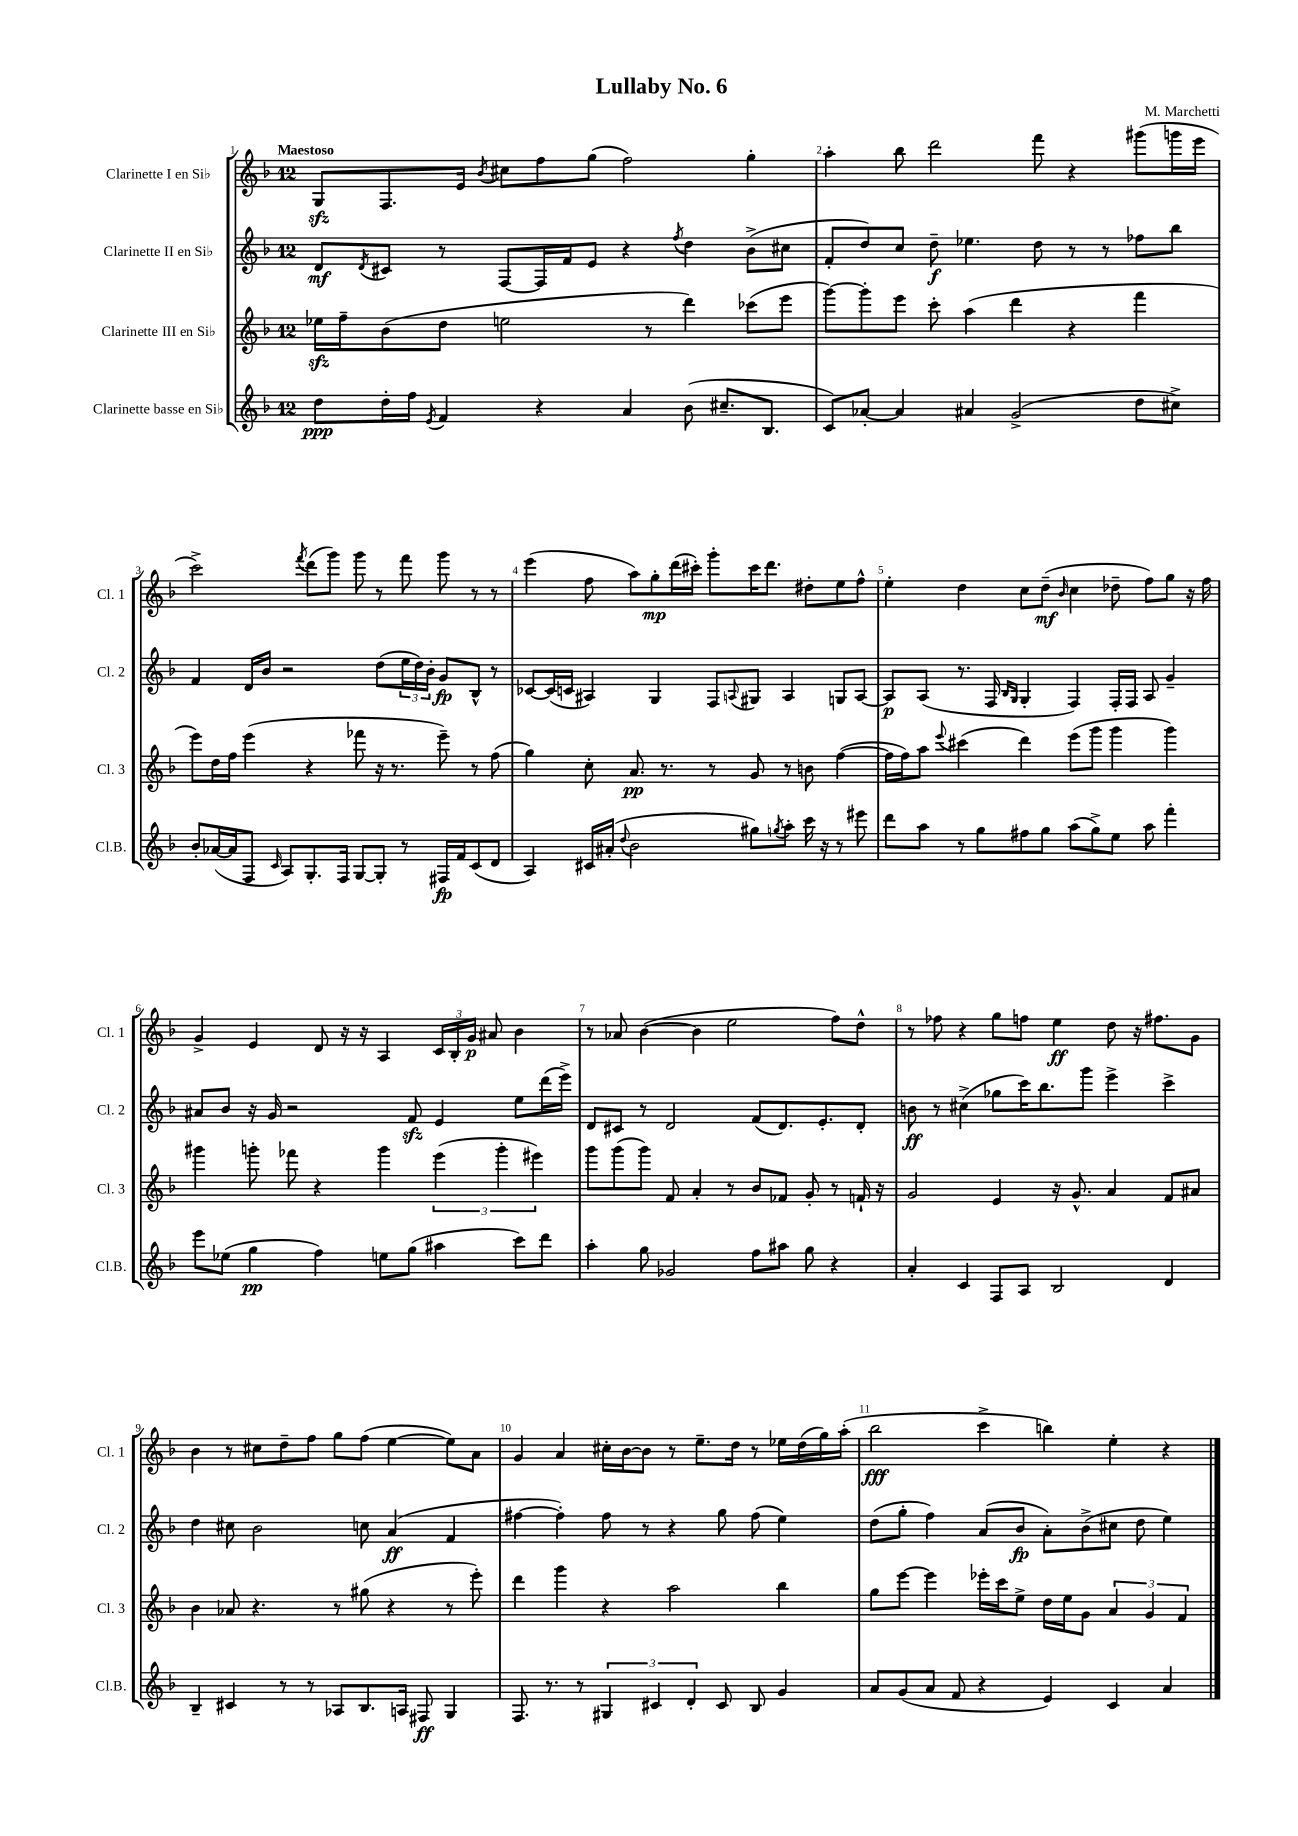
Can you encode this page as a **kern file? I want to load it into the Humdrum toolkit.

**kern	**dynam	**kern	**dynam	**kern	**dynam	**kern	**dynam
*part4	*part4	*part3	*part3	*part2	*part2	*part1	*part1
*staff4	*staff4	*staff3	*staff3	*staff2	*staff2	*staff1	*staff1
*I"Clarinette basse en Si♭	*	*I"Clarinette III en Si♭	*	*I"Clarinette II en Si♭	*	*I"Clarinette I en Si♭	*
*I'Cl.B.	*	*I'Cl. 3	*	*I'Cl. 2	*	*I'Cl. 1	*
*clefG2	*	*clefG2	*	*clefG2	*	*clefG2	*
*k[b-]	*	*k[b-]	*	*k[b-]	*	*k[b-]	*
*M12/8	*	*M12/8	*	*M12/8	*	*M12/8	*
=1	=1	=1	=1	=1	=1	=1	=1
!	!	!	!	!	!	!LO:TX:a:B:t=Maestoso	!
8dd\L	ppp	16ee-Xzz\LL	.	8d/L	mf	8Gzz/L	.
.	.	16ff~\J	.	.	.	.	.
.	.	.	.	8qd/	.	.	.
16dd'\L	.	(8b-\	.	8c#X/J	.	8.F/	.
16ff\JJ	.	.	.	.	.	.	.
8qe/	.	.	.	.	.	.	.
4f/	.	8dd\J	.	8r	.	.	.
.	.	.	.	.	.	16e/Jk	.
.	.	.	.	.	.	8qb-/	.
.	.	2een\	.	[8F/L	.	8cc#X\L	.
4r	.	.	.	16F/L]	.	8ff\	.
.	.	.	.	16f/J	.	.	.
.	.	.	.	8e/J	.	(8gg\J	.
4a/	.	.	.	4r	.	2ff\)	.
.	.	8r	.	.	.	.	.
.	.	.	.	8qff/	.	.	.
(8b-\	.	4ddd\)	.	4dd\	.	.	.
8.cc#X~/L	.	.	.	.	.	.	.
.	.	(8ccc-X\L	.	(8b-^\L	.	4gg'\	.
8.B-/J	.	.	.	.	.	.	.
.	.	8eee\J	.	8cc#X\J	.	.	.
=2	=2	=2	=2	=2	=2	=2	=2
8c/L)	.	[8ggg\L)	.	8f'/L	.	4aa'\	.
[8a-X'/J	.	8ggg'\]	.	8dd/)	.	.	.
4a-/]	.	8eee\J	.	8cc/J	.	8bb-\	.
.	.	8ccc'\	.	8dd~\	f	2ddd\	.
4a#X/	.	(4aa\	.	4.ee-X\	.	.	.
(2g^/	.	4ddd\	.	.	.	.	.
.	.	.	.	8dd\	.	8fff\	.
.	.	4r	.	8r	.	4r	.
.	.	.	.	8r	.	.	.
8dd\L	.	4fff\	.	8ff-X\L	.	(8ggg#X\L	.
8cc#X^\J)	.	.	.	8bb-\J	.	16gggn\L	.
.	.	.	.	.	.	16eee\JJ	.
!!LO:LB:g=z
=3	=3	=3	=3	=3	=3	=3	=3
8b-'/L	.	8eee\L)	.	4f/	.	2ccc^\)	.
([16a-X/L	.	16dd\L	.	.	.	.	.
16a-/J]	.	16ff\JJ	.	.	.	.	.
8F/J	.	(4eee\	.	16d/LL	.	.	.
.	.	.	.	16b-/JJ	.	.	.
16qqc/	.	.	.	.	.	.	.
8A/L)	.	.	.	2r	.	.	.
.	.	.	.	.	.	8qfff/	.
8.G'/	.	4r	.	.	.	(8ddd\L	.
.	.	.	.	.	.	8ggg\J)	.
16F/Jk	.	.	.	.	.	.	.
[8G/L	.	8fff-X\	.	.	.	8ggg\	.
8G'/J]	.	16r	.	(8dd\L	.	8r	.
.	.	8.r	.	.	.	.	.
8r	.	.	.	24ee\L	.	8fff\	.
.	.	.	.	24dd\)	.	.	.
.	.	.	.	24b-'\JJ	.	.	.
16F#X/LL	fp	8eee~\)	.	8g/L	fp	8ggg\	.
16f/J	.	.	.	.	.	.	.
(8c/	.	8r	.	8B-^^/J	.	8r	.
8d/J	.	(8ff\	.	8r	.	8r	.
=4	=4	=4	=4	=4	=4	=4	=4
4A/)	.	4gg\)	.	[8c-X/L	.	(4eee\	.
.	.	.	.	(16c-/L]	.	.	.
.	.	.	.	16cn/JJ	.	.	.
16c#X/LL	.	8cc'\	.	4A#X/)	.	8ff\	.
(16a#X'/JJ	.	.	.	.	.	.	.
8qqdd/	.	.	.	.	.	.	.
2b-\	.	8.a/	pp	.	.	8aa\L)	.
.	.	.	.	4G/	.	8gg'\	mp
.	.	8.r	.	.	.	.	.
.	.	.	.	.	.	(16ddd\L	.
.	.	.	.	.	.	16ccc#X'\JJ)	.
.	.	8r	.	8F/L	.	8ggg'\L	.
.	.	.	.	8qqAn/	.	.	.
8gg#X\L)	.	8g/	.	8G#X/J	.	16ccc#\K	.
.	.	.	.	.	.	8.ddd\J	.
8qggn/	.	.	.	.	.	.	.
8aa'\J	.	8r	.	4A/	.	.	.
16ccc\	.	8bn\	.	.	.	8dd#X'\L	.
16r	.	.	.	.	.	.	.
8r	.	([4ff\	.	8Gn/L	.	8ee\	.
8eee#X\	.	.	.	[8A/J	.	8ff^^\J	.
=5	=5	=5	=5	=5	=5	=5	=5
8ddd\L	.	16ff\LL]	.	8A/L]	p	4ee'\	.
.	.	16ff\J)	.	.	.	.	.
8aa\J	.	8aa\J	.	(8A/J	.	.	.
.	.	8qqeee/	.	.	.	.	.
8r	.	(4ccc#X\	.	8.r	.	4dd\	.
8gg\L	.	.	.	.	.	.	.
.	.	.	.	16F/	.	.	.
.	.	.	.	16qqB-/LL	.	.	.
.	.	.	.	16qqG/JJ	.	.	.
8ff#X\	.	4ddd\)	.	4G'/	.	8cc\L	.
8gg\J	.	.	.	.	.	(8dd~\J	mf
.	.	.	.	.	.	16qqb-/	.
(8aa\L	.	(8eee\L	.	4F/)	.	4cc\	.
8gg^\)	.	8ggg\J	.	.	.	.	.
8ee\J	.	4ggg\	.	16F'/LL	.	8dd-X~\	.
.	.	.	.	16F/JJ	.	.	.
8aa\	.	.	.	8A/	.	8ff\L)	.
4fff'\	.	4ggg\)	.	4g~/	.	8gg\J	.
.	.	.	.	.	.	16r	.
.	.	.	.	.	.	16ff\	.
!!LO:LB:g=z
=6	=6	=6	=6	=6	=6	=6	=6
8eee\L	.	4ggg#X\	.	8a#X/L	.	4g^/	.
(8ee-X\J	.	.	.	8b-/J	.	.	.
4gg\	pp	8gggn'\	.	16r	.	4e/	.
.	.	.	.	16g/	.	.	.
.	.	8fff-X\	.	2r	.	.	.
4ff\)	.	4r	.	.	.	8d/	.
.	.	.	.	.	.	16r	.
.	.	.	.	.	.	16r	.
8een\L	.	4ggg\	.	.	.	4A/	.
(8gg\J	.	.	.	8fzz/	.	.	.
4aa#X\	.	(6eee\	.	4e/	.	24c/LL	.
.	.	.	.	.	.	24B-'/	.
.	.	.	.	.	.	24g/JJ	p
.	.	.	.	.	.	8a#X/	.
.	.	6ggg'\	.	.	.	.	.
8ccc\L)	.	.	.	8ee\L	.	4b-\	.
.	.	6eee#X\)	.	.	.	.	.
8ddd\J	.	.	.	(16ddd\L	.	.	.
.	.	.	.	16eee^\JJ)	.	.	.
=7	=7	=7	=7	=7	=7	=7	=7
4aa'\	.	8ggg\L	.	8d/L	.	8r	.
.	.	(8ggg\	.	8c#X/J	.	8a-X/	.
8gg\	.	8ggg\J)	.	8r	.	([4b-\	.
2g-X/	.	8f/	.	2d/	.	.	.
.	.	4a'/	.	.	.	4b-\]	.
.	.	8r	.	.	.	2ee\	.
8ff\L	.	8b-/L	.	(8f/L	.	.	.
8aa#X\J	.	8f-X/J	.	8.d/)	.	.	.
8gg\	.	8g'/	.	.	.	.	.
.	.	.	.	8.e'/	.	.	.
4r	.	8r	.	.	.	8ff\L)	.
.	.	16fn`/	.	8d'/J	.	8dd^^\J	.
.	.	16r	.	.	.	.	.
=8	=8	=8	=8	=8	=8	=8	=8
4a'/	.	2g/	.	8bn\	ff	8r	.
.	.	.	.	8r	.	8ff-X\	.
4c/	.	.	.	(4cc#X^\	.	4r	.
8F/L	.	4e/	.	8gg-X\L	.	8gg\L	.
8A/J	.	.	.	16ccc\K)	.	8ffn\J	.
.	.	.	.	8.bb-\	.	.	.
2B-/	.	16r	.	.	.	4ee\	ff
.	.	8.g^^/	.	.	.	.	.
.	.	.	.	8ggg\J	.	.	.
.	.	4a/	.	4eee^\	.	8dd\	.
.	.	.	.	.	.	16r	.
.	.	.	.	.	.	8.ff#X\L	.
4d/	.	8f/L	.	4ccc^\	.	.	.
.	.	8a#X/J	.	.	.	8g\J	.
!!LO:LB:g=z
=9	=9	=9	=9	=9	=9	=9	=9
4B-~/	.	4b-\	.	4dd\	.	4b-\	.
4c#X/	.	8a-X/	.	8cc#X\	.	8r	.
.	.	4.r	.	2b-\	.	8cc#X\L	.
8r	.	.	.	.	.	8dd~\	.
8r	.	.	.	.	.	8ff\J	.
8A-X/L	.	8r	.	.	.	8gg\L	.
8.B-/	.	(8gg#X\	.	8ccn\	.	(8ff\J	.
.	.	4r	.	(4a/	ff	[4ee\	.
16An/Jk	.	.	.	.	.	.	.
8F#X/	ff	.	.	.	.	.	.
4G/	.	8r	.	4f/	.	8ee\L])	.
.	.	8eee'\)	.	.	.	8a\J	.
=10	=10	=10	=10	=10	=10	=10	=10
8.F/	.	4ddd\	.	[4ff#X\	.	4g/	.
8.r	.	.	.	.	.	.	.
.	.	4ggg\	.	4ff#'\])	.	4a/	.
8r	.	.	.	.	.	.	.
6G#X/	.	4r	.	8ff#\	.	16cc#X'\LL	.
.	.	.	.	.	.	[16b-\J	.
.	.	.	.	8r	.	8b-\J]	.
6c#X/	.	.	.	.	.	.	.
.	.	2aa\	.	4r	.	8r	.
6d'/	.	.	.	.	.	.	.
.	.	.	.	.	.	8.ee~\L	.
8c#/	.	.	.	8gg\	.	.	.
.	.	.	.	.	.	16dd\Jk	.
8B-/	.	.	.	(8ff#\	.	8r	.
4g/	.	4bb-\	.	4ee\)	.	16ee-X\LL	.
.	.	.	.	.	.	(16dd\	.
.	.	.	.	.	.	16gg\)	.
.	.	.	.	.	.	(16aa'\JJ	.
=11	=11	=11	=11	=11	=11	=11	=11
8a/L	.	8gg\L	.	(8dd\L	.	2bb-\	fff
(8g/	.	[8eee\J	.	8gg'\J	.	.	.
8a/J	.	4eee\]	.	4ff\)	.	.	.
8f/	.	.	.	.	.	.	.
4r	.	16eee-X'\LL	.	(8a/L	.	4ccc^\	.
.	.	16ccc\J	.	.	.	.	.
.	.	8ee^\J	.	8b-/J	fp	.	.
4e/)	.	16dd\LL	.	8a'\L)	.	4bbn\)	.
.	.	16ee\J	.	.	.	.	.
.	.	8g\J	.	(8b-^\	.	.	.
4c/	.	6a/	.	8cc#X\J	.	4ee'\	.
.	.	.	.	8dd\	.	.	.
.	.	6g/	.	.	.	.	.
4a/	.	.	.	4ee\)	.	4r	.
.	.	6f/	.	.	.	.	.
==	==	==	==	==	==	==	==
*-	*-	*-	*-	*-	*-	*-	*-
